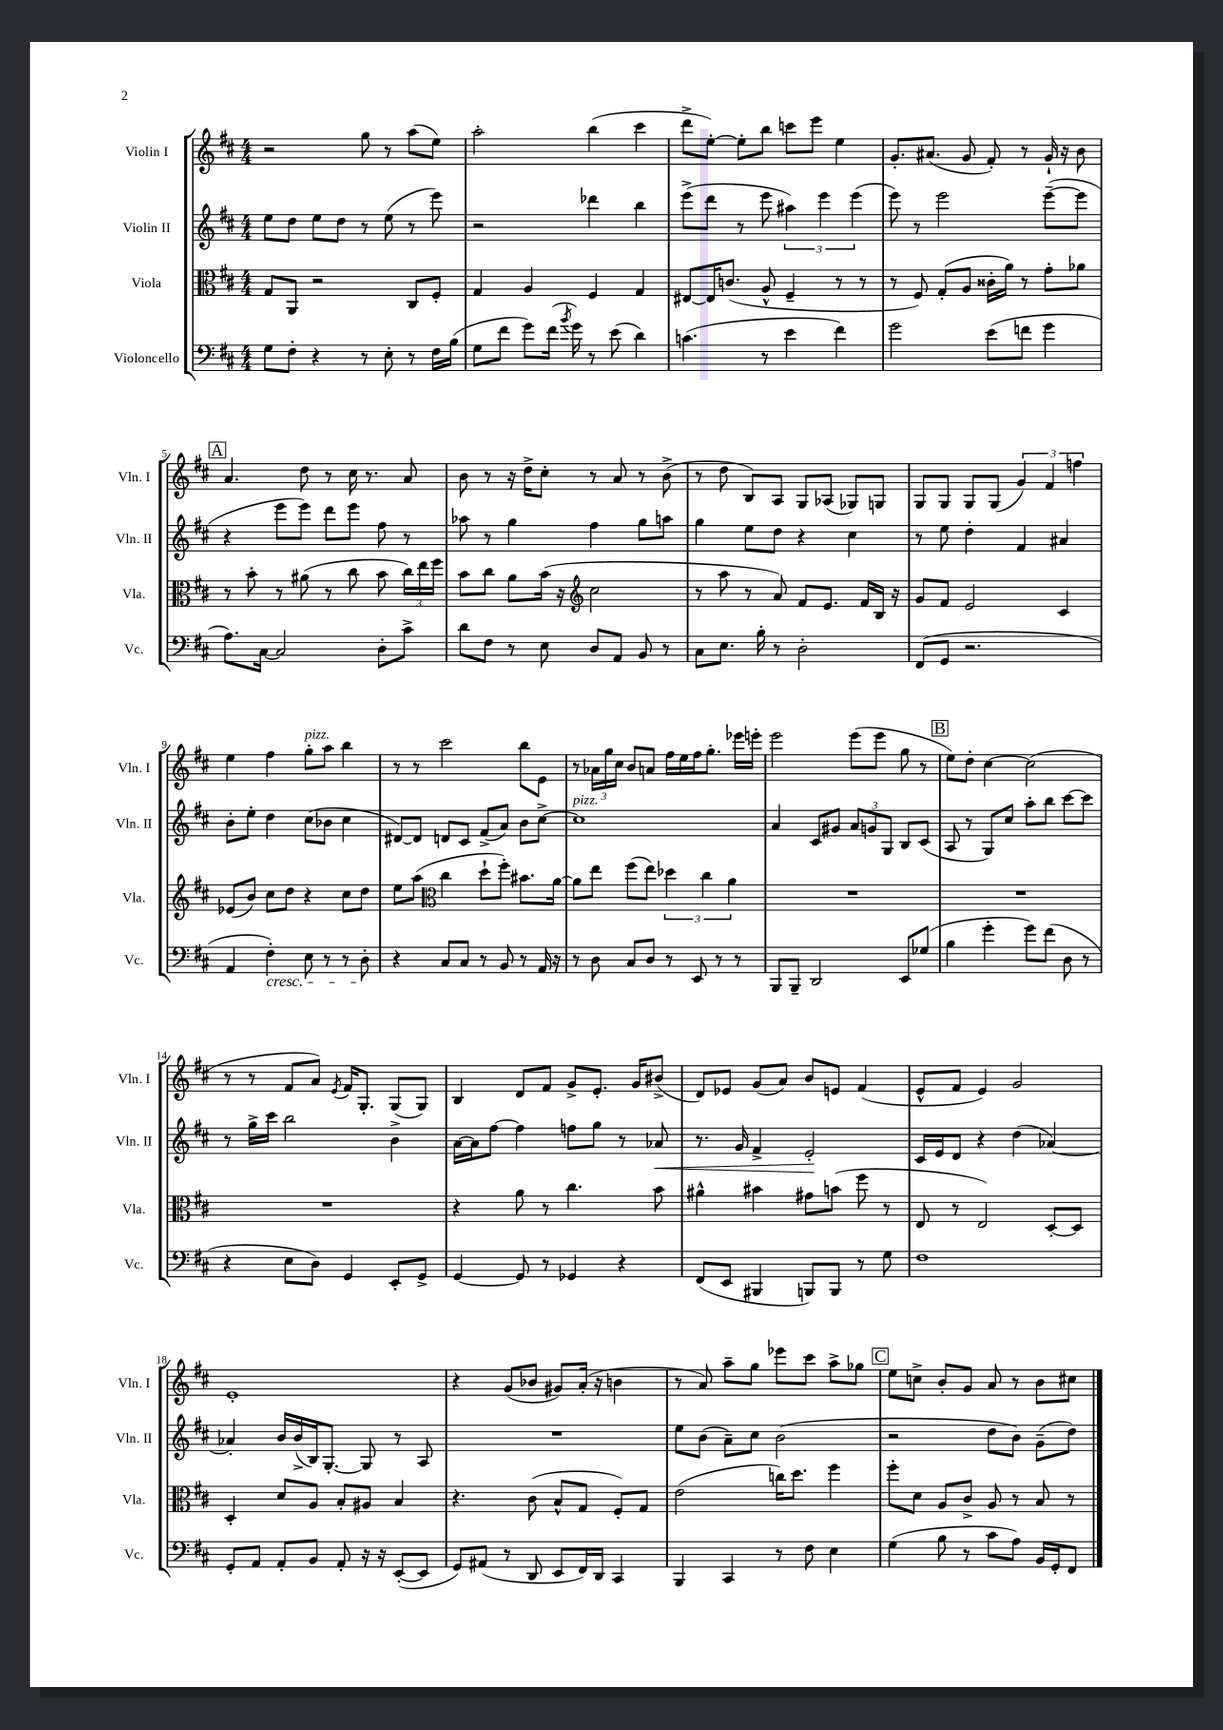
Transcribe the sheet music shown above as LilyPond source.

<<
\new StaffGroup <<
\new Staff = "s0" \with { instrumentName = "Violin I" shortInstrumentName = "Vln. I" } {
    \clef treble \key d \major \numericTimeSignature \time 4/4
    \autoBeamOff r2 g''8 r8 a''8[( e''8]) |
    a''2-. b''4( cis'''4 |
    d'''8[-> e''8]~-.) e''8[-. b''8] c'''8[ e'''8] e''4 |
    g'8.[-. ais'8.]( g'8 fis'8-.) r8 g'16-! r16 b'8 |
    \mark \markup { \box "A" } a'4. d''8 r8 cis''16 r8. a'8 |
    b'8 r8 r16 d''16[-> cis''8]-. r8 a'8 r8 b'8->( |
    r8 d''8 b8[) a8] g8[ aes8]( ges8[) g8] |
    g8[ g8] g8[ g8]( \tuplet 3/2 { g'4) fis'4 f''4 } |
    e''4 fis''4 g''8[-.^\markup { \italic "pizz." } a''8] b''4 |
    r8 r8 cis'''2 b''8[ e'8] |
    r8 \tuplet 3/2 { aes'16[ g''16 cis''16] } b'8[ a'8] fis''16[ e''16 fis''16 g''8.]-. ees'''16[ e'''16]-. |
    e'''2 e'''8[( e'''8] g''8 r8 |
    \mark \markup { \box "B" } e''8[) d''8]-. cis''4~ cis''2( |
    r8 r8 fis'8[ a'8]) \acciaccatura { e'8 } fis'16[ g8.]-. g8[( g8]) |
    b4 d'8[ fis'8] g'8[-> e'8.]-. g'16[ bis'8]->( |
    d'8[) ees'8] g'8[( a'8]) b'8[ e'8] fis'4( |
    e'8[-^ fis'8] e'4) g'2 |
    e'1-. |
    r4 g'8[( bes'8] gis'8[) a'16]-.( r16 b'4 |
    r8 a'8) a''8[-- g''8] ees'''8[ cis'''8] a''8[-> ges''8] |
    \mark \markup { \box "C" } e''8[ c''8]-> b'8[-. g'8] a'8 r8 b'8[ cis''8] \bar "|." |
}
\new Staff = "s1" \with { instrumentName = "Violin II" shortInstrumentName = "Vln. II" } {
    \clef treble \key d \major \numericTimeSignature \time 4/4
    \autoBeamOff e''8[ d''8] e''8[ d''8] r8 e''8( r8 e'''8) |
    r2 des'''4 b''4 |
    e'''8[->( d'''8] r8 e'''8 \tuplet 3/2 { ais''4) e'''4 e'''4( } |
    e'''8) r8 e'''2 e'''8[~--( e'''8] |
    \mark \markup { \box "A" } r4 e'''8[ e'''8]) d'''8[ e'''8] fis''8 r8 |
    aes''8 r8 g''4 fis''4 g''8[ a''8] |
    g''4 e''8[ d''8] r4 cis''4 |
    r8 e''8 d''4-. fis'4 ais'4 |
    b'8[-. e''8]-. d''4 cis''8[( bes'8] cis''4 |
    dis'8[~) dis'8] d'8[ cis'8] fis'8[->( a'8]) b'8[ cis''8]~-> |
    cis''1^\markup { \italic "pizz." } |
    a'4 cis'8[ gis'8] \tuplet 3/2 { a'8[ g'8 g8] } b8[ cis'8]( |
    \mark \markup { \box "B" } a8 r8 g8[) cis''8] a''8[-. b''8] cis'''8[~ cis'''8] |
    r8 g''16[-> cis'''16] b''2 b'4-> |
    a'16[~ a'16 fis''8]~ fis''4 f''8[ g''8] r8 aes'8\< |
    r8. g'16 fis'4-> e'2-.\! |
    cis'16[ e'16 d'8] r4 d''4( aes'4~) |
    aes'4-. b'16[ b'16->( b16) g8.]~-. g8 r8 a8 |
    R1 |
    e''8[ b'8]( a'8[--) cis''8] b'2( |
    \mark \markup { \box "C" } r2 d''8[ b'8]) g'8[--( d''8]) \bar "|." |
}
\new Staff = "s2" \with { instrumentName = "Viola" shortInstrumentName = "Vla." } {
    \clef alto \key d \major \numericTimeSignature \time 4/4
    \autoBeamOff g8[ a,8] r2 cis8[ fis8]-. |
    g4 a4 fis4 g4 |
    eis8[~ eis16 c'8.]( a8-^ fis4-- r8 r8 |
    r8 fis8) g8[-.( a8] cisis'16[-. a'16]) r8 g'8[-. aes'8] |
    \mark \markup { \box "A" } r8 b'8-. r8 ais'8( r8 cis''8 b'8 \tuplet 3/2 { cis''16[) e''16 fis''16] } |
    b'8[ cis''8] a'8[ b'16]( r16 \clef treble cis''2 |
    r8 a''8 r8 a'8) fis'8[ e'8.] fis'16[ b16] r16 |
    g'8[ fis'8] e'2 cis'4 |
    ees'8[( b'8]) cis''8[ d''8] r4 cis''8[ d''8] |
    e''8[ a''8]( \clef alto cis''4 d''8[-! fis''8]-.) bis'8.[ a'16]~ |
    a'8[ e''8] fis''8[( e''8]) \tuplet 3/2 { des''4 cis''4 a'4 } |
    R1 |
    \mark \markup { \box "B" } R1 |
    R1 |
    r4 a'8 r8 cis''4. b'8 |
    ais'4-^ bis'4 gis'8[ b'8]( fis''8 r8 |
    e8 r8 e2) d8[~-. d8] |
    d4-. d'8[ a8] b8[-. ais8] b4 |
    r4. cis'8( b8[-^ g8] fis8[-.) g8] |
    e'2( c''16[) d''8.] fis''4 |
    \mark \markup { \box "C" } fis''8[-. d'8] a8[ cis'8]-> a8 r8 b8 r8 \bar "|." |
}
\new Staff = "s3" \with { instrumentName = "Violoncello" shortInstrumentName = "Vc." } {
    \clef bass \key d \major \numericTimeSignature \time 4/4
    \autoBeamOff g8[ fis8]-. r4 r8 e8-. r8 fis16[ b16]( |
    g8[ fis'8] g'8[) fis'16]( \acciaccatura { b'8 } g'16) r8 e'8( d'4) |
    c'4.( r8 e'4 fis'4) |
    g'2 e'8[( f'8] g'4 |
    \mark \markup { \box "A" } a8.[) cis16]~ cis2 d8[-. cis'8]-> |
    d'8[ fis8] r8 e8 d8[ a,8] b,8 r8 |
    cis8[ e8.] b16-. r8 d2-. |
    fis,8[( g,8] r2. |
    a,4 fis4-.\cresc) e8 r8 r8 d8-.\! |
    r4 cis8[ cis8] r8 b,8 r8 a,16 r16 |
    r8 d8 cis8[ d8] r8 e,8 r8 r8 |
    b,,8[ b,,8]-- d,2 e,8[ ges8]( |
    \mark \markup { \box "B" } b4 g'4-. g'8[) fis'8]( d8 r8 |
    r4 e8[ d8]) g,4 e,8[-. g,8]-> |
    g,4~ g,8 r8 ges,4 r4 |
    fis,8[( e,8] bis,,4 b,,8[) b,,8] r8 g8 |
    fis1 |
    g,8[-. a,8] a,8[-. b,8] a,8-. r16 r16 e,8[~-.( e,8] |
    g,8[) ais,8]( r8 d,8 e,8[ fis,16) d,16] cis,4 |
    b,,4 cis,4 r8 fis8 e4 |
    \mark \markup { \box "C" } g4( b8 r8 cis'8[ a8]) b,16[ g,16-. fis,8] \bar "|." |
}
>>
>>
